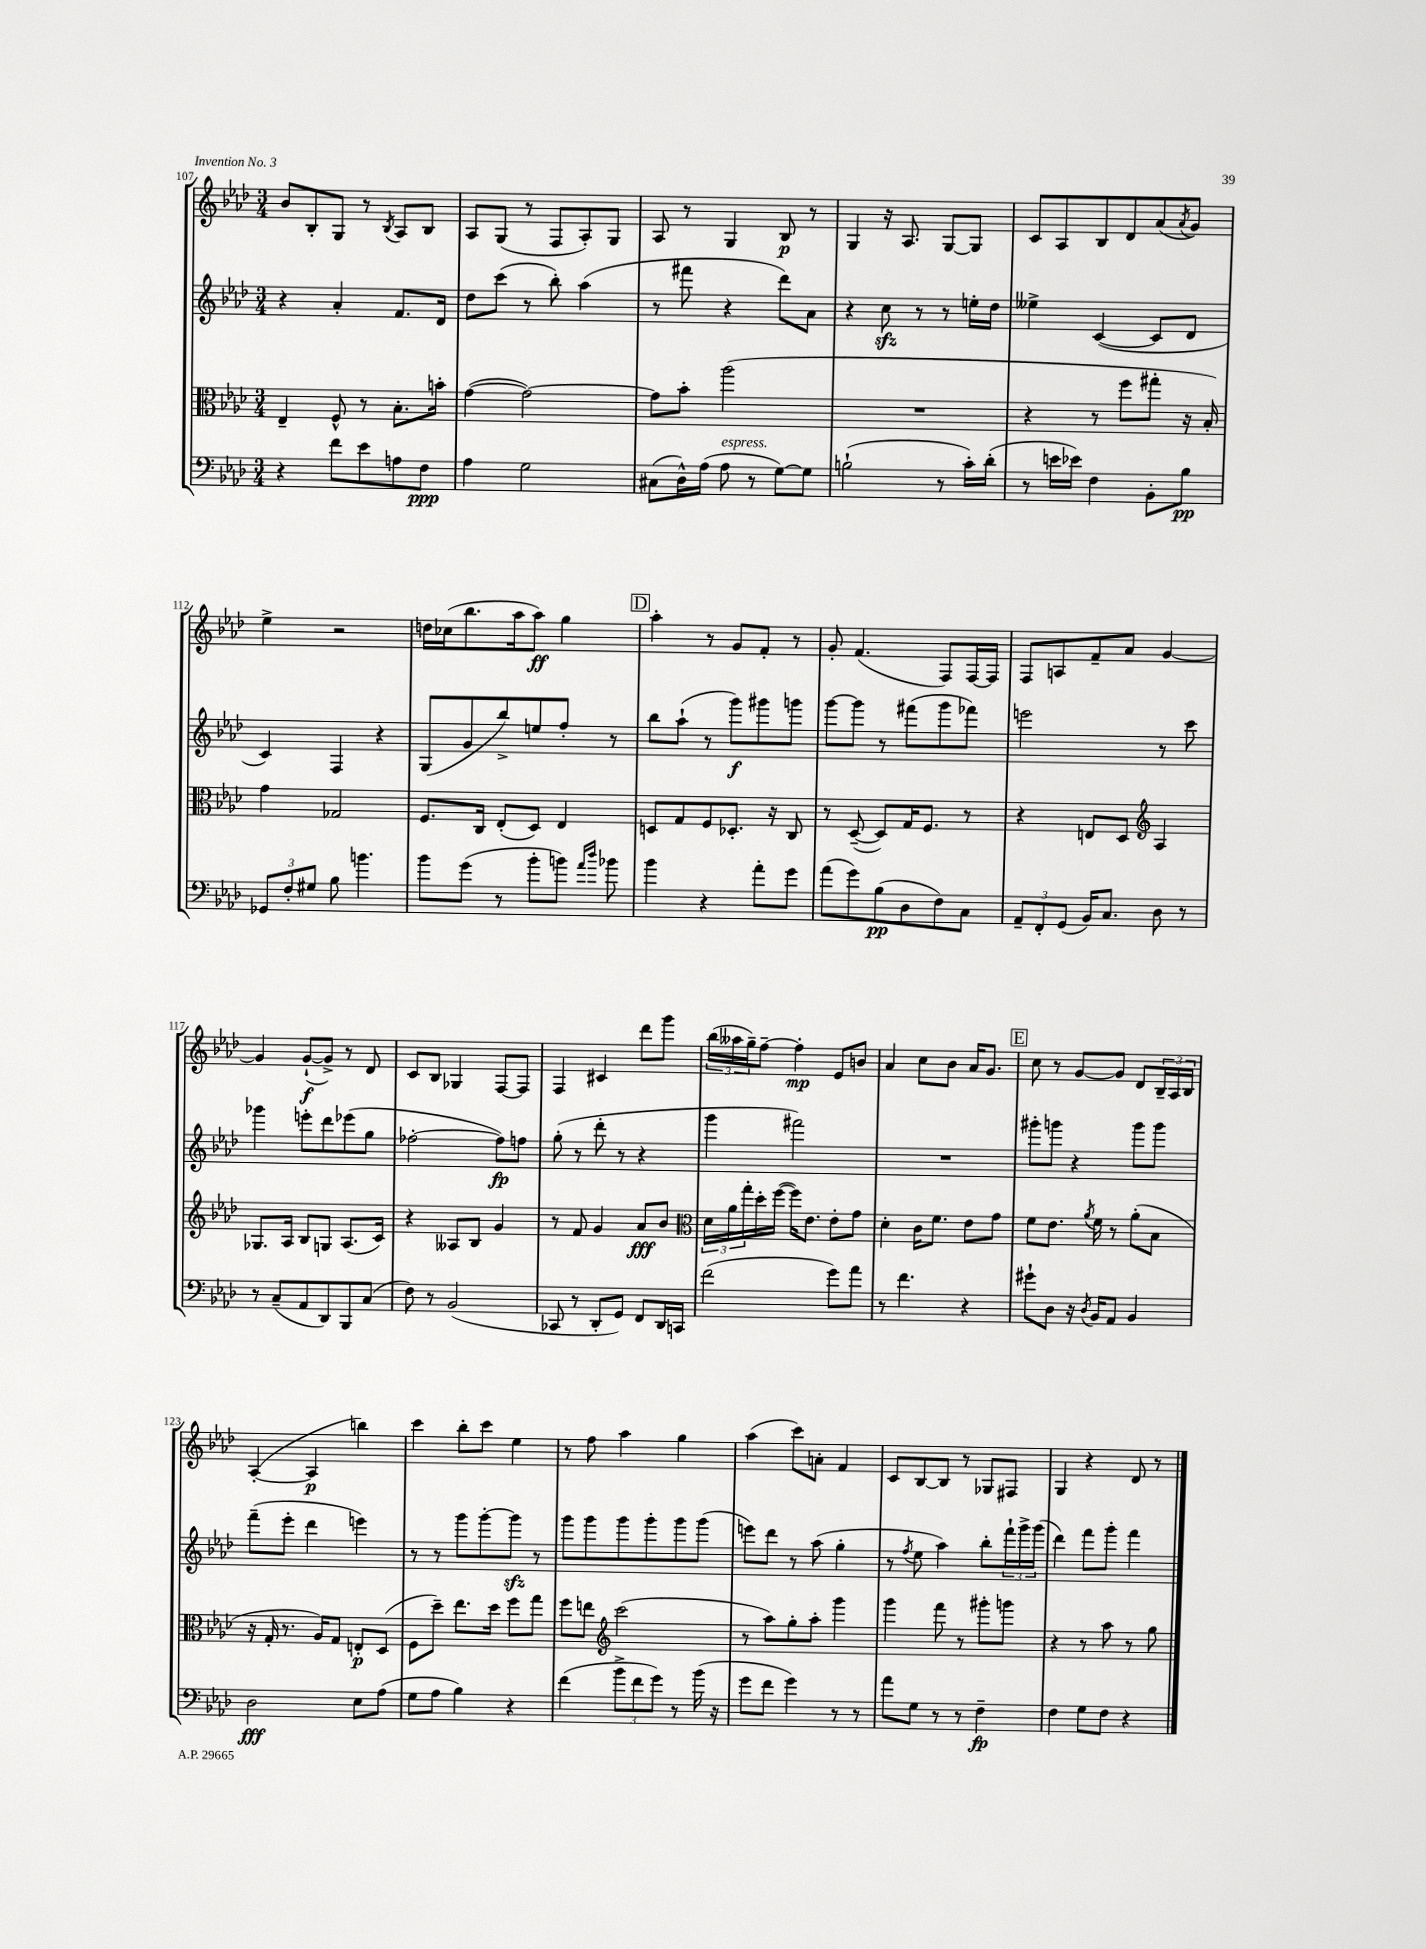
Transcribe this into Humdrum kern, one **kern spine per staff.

**kern	**kern	**kern	**kern
*staff4	*staff3	*staff2	*staff1
*clefF4	*clefC3	*clefG2	*clefG2
*k[b-e-a-d-]	*k[b-e-a-d-]	*k[b-e-a-d-]	*k[b-e-a-d-]
*M3/4	*M3/4	*M3/4	*M3/4
4r	4E-~	4r	8b-
.	.	.	8B-'
8f	8F^^	4a-'	8G
8e-	8r	.	8r
.	.	.	8qB-
8A	8.B-'	8.f	8A-
8F	.	.	8B-
.	16b'	16d-	.
=	=	=	=
4A-	([4g	8dd-	8A-
.	.	(8ccc	(8G
2G	2g_)	8r	8r
.	.	8bb-')	8F
.	.	(4aa-	8A-')
.	.	.	8G
=	=	=	=
(8C#	8g]	8r	8A-
16D-^^)	8b-'	8fff#	8r
(16A-	.	.	.
8A-	(2aa-	4r	4G
8r	.	.	.
[8G)	.	8ddd-)	8B-
8G]	.	8a-	8r
=	=	=	=
(2B`	2.r	4r	4G
.	.	8cc	16r
.	.	.	8.A-
.	.	8r	.
8r	.	8r	[8G
16c')	.	16ee'	8G]
(16d-'	.	16dd-	.
=	=	=	=
8r	4r	4ee--^	8c
16e	.	.	8A-
16e-)	.	.	.
4F	8r	([4c	8B-
.	8ff	.	8d-
8BB-'	8gg#'	8c]	(8a-
.	.	.	8qa-
8B-	16r	8d-	8g)
.	16B-')	.	.
=	=	=	=
12GG-	4g	4c)	4ee-^
12F'	.	.	.
12G#	.	.	.
8B-	2G-	4F	2r
4.b	.	.	.
.	.	4r	.
=	=	=	=
8b-	8.F	(8G	16dd
.	.	.	(16cc-
(8g	.	8g	8.bb-
.	16C	.	.
8r	(8E-'	8bb-^)	.
.	.	.	16aa-
8b-'	8D-)	8ee	8aa-)
8b)	4E-	8ff'	4gg
16qqa-	.	.	.
16qqdd-	.	.	.
8b-	.	8r	.
=	=	=	=
4b-	8D	8bb-	4aa-'
.	8G	(8aa-`	.
4r	8F	8r	8r
.	8.D-'	8ggg)	8g
8a-'	.	8ggg#	8f'
.	16r	.	.
8g	8C	8ggg	8r
=	=	=	=
(8a-	8r	[8ggg	8g'
8g)	([8D-~	8ggg]	(4.f
(8B-	8D-])	8r	.
8D-	16G	(8fff#	.
.	8.F	.	.
8F)	.	8ggg	8F)
8C	8r	8fff-)	[16F
.	.	.	16F]
=	=	=	=
12AA-~	4r	2eee	8F
12FF'	.	.	.
.	.	.	8A
(12GG	.	.	.
16BB-)	8E	.	8f~
8.C	.	.	.
.	8D-	.	8a-
*	*clefG2	*	*
8D-	4A-	8r	[4g
8r	.	8ccc	.
=	=	=	=
8r	8.G-	4ggg-	4g]
(8C~	.	.	.
.	16A-	.	.
8AA-	8B-	8eee'	([8g`
8DD-)	8G	8ddd-	8g^])
8BBB-	(8.A-	(8eee-	8r
(8C	.	8gg	8d-
.	16c)	.	.
=	=	=	=
8F)	4r	[2ff-'	8c
8r	.	.	8B-
(2BB-	8A--	.	4G-
.	8B-	.	.
.	4g	8ff-])	[8F
.	.	8ff	8F]
=	=	=	=
8CC-	8r	(8gg'	4F
8r	8f	8r	.
8DD-'	4g	8ddd-'	4c#
8GG)	.	8r	.
8FF	8a-	4r	8ddd-
16DD-	8b-	.	8ggg
16CC	.	.	.
=	=	=	=
*	*clefC3	*	*
(2f	24d-	4ggg	(24bb-
.	24a-	.	24aa--
.	24gg'	.	24gg~)
.	16dd-'	.	[8ff~
.	([16ff	.	.
.	16ff])	2fff#)	4ff']
.	8.e-	.	.
8g)	8e-'	.	8e-
8a-	8g	.	8b
=	=	=	=
8r	4d-'	2.r	4a-
4.f	.	.	.
.	16c	.	8cc
.	8.f	.	.
.	.	.	8b-
4r	8e-	.	16a-
.	.	.	8.g
.	8g	.	.
=	=	=	=
8g#`	8f	8ggg#'	8cc
8D-	8.e-	8ggg	8r
16r	.	4r	[8g
8qD-	8qa-	.	.
16BB-	16f	.	.
8AA-	8r	.	8g]
4BB-	(8a-'	8ggg	8d-
.	8B-	8ggg	24B-~
.	.	.	24A-
.	.	.	24B-
=	=	=	=
2D-	16r	(8fff~	([4A-'
.	16G'	.	.
.	8.r	8eee-'	.
.	.	4ddd-	4A-]
.	16A-)	.	.
.	8G	.	.
8E-	8E'	4eee)	4bb)
(8A-	(8D-	.	.
=	=	=	=
8G	8F	8r	4ccc
8A-	8dd-~)	8r	.
4B-)	8.ee-	8ggg	8bb-'
.	.	[8ggg'	8ccc
.	16dd-	.	.
4r	8ff	8ggg]	4ee-
.	8gg	8r	.
=	=	=	=
(4f	8ff	8ggg	8r
.	8ee	8ggg	8ff
*	*clefG2	*	*
12b-^	(2ccc	8ggg	4aa-
12f	.	.	.
.	.	8ggg'	.
12g)	.	.	.
8r	.	8ggg	4gg
(16b-	.	(8ggg	.
16r	.	.	.
=	=	=	=
8g	8r	8eee)	(4aa-
8f	8aa-)	8ddd-	.
4g)	8gg'	8r	8ccc)
.	8aa-'	(8aa-	8a'
8r	4ggg	4gg'	4f
8r	.	.	.
=	=	=	=
8a-	4ggg	8r	8c
.	.	8qff	.
8G	.	8ee-	[8B-
8r	8fff	4aa-)	8B-]
8r	8r	.	8r
4F~	8ggg#'	8bb-'	8G-
.	8ggg	24fff`	8F#
.	.	24ggg^	.
.	.	(24ggg	.
=	=	=	=
4F	4r	4ddd-)	4G
8G	8r	8fff	4r
8F	8aa-	8ggg'	.
4r	8r	4fff	8d-
.	8gg	.	8r
==	==	==	==
*-	*-	*-	*-
